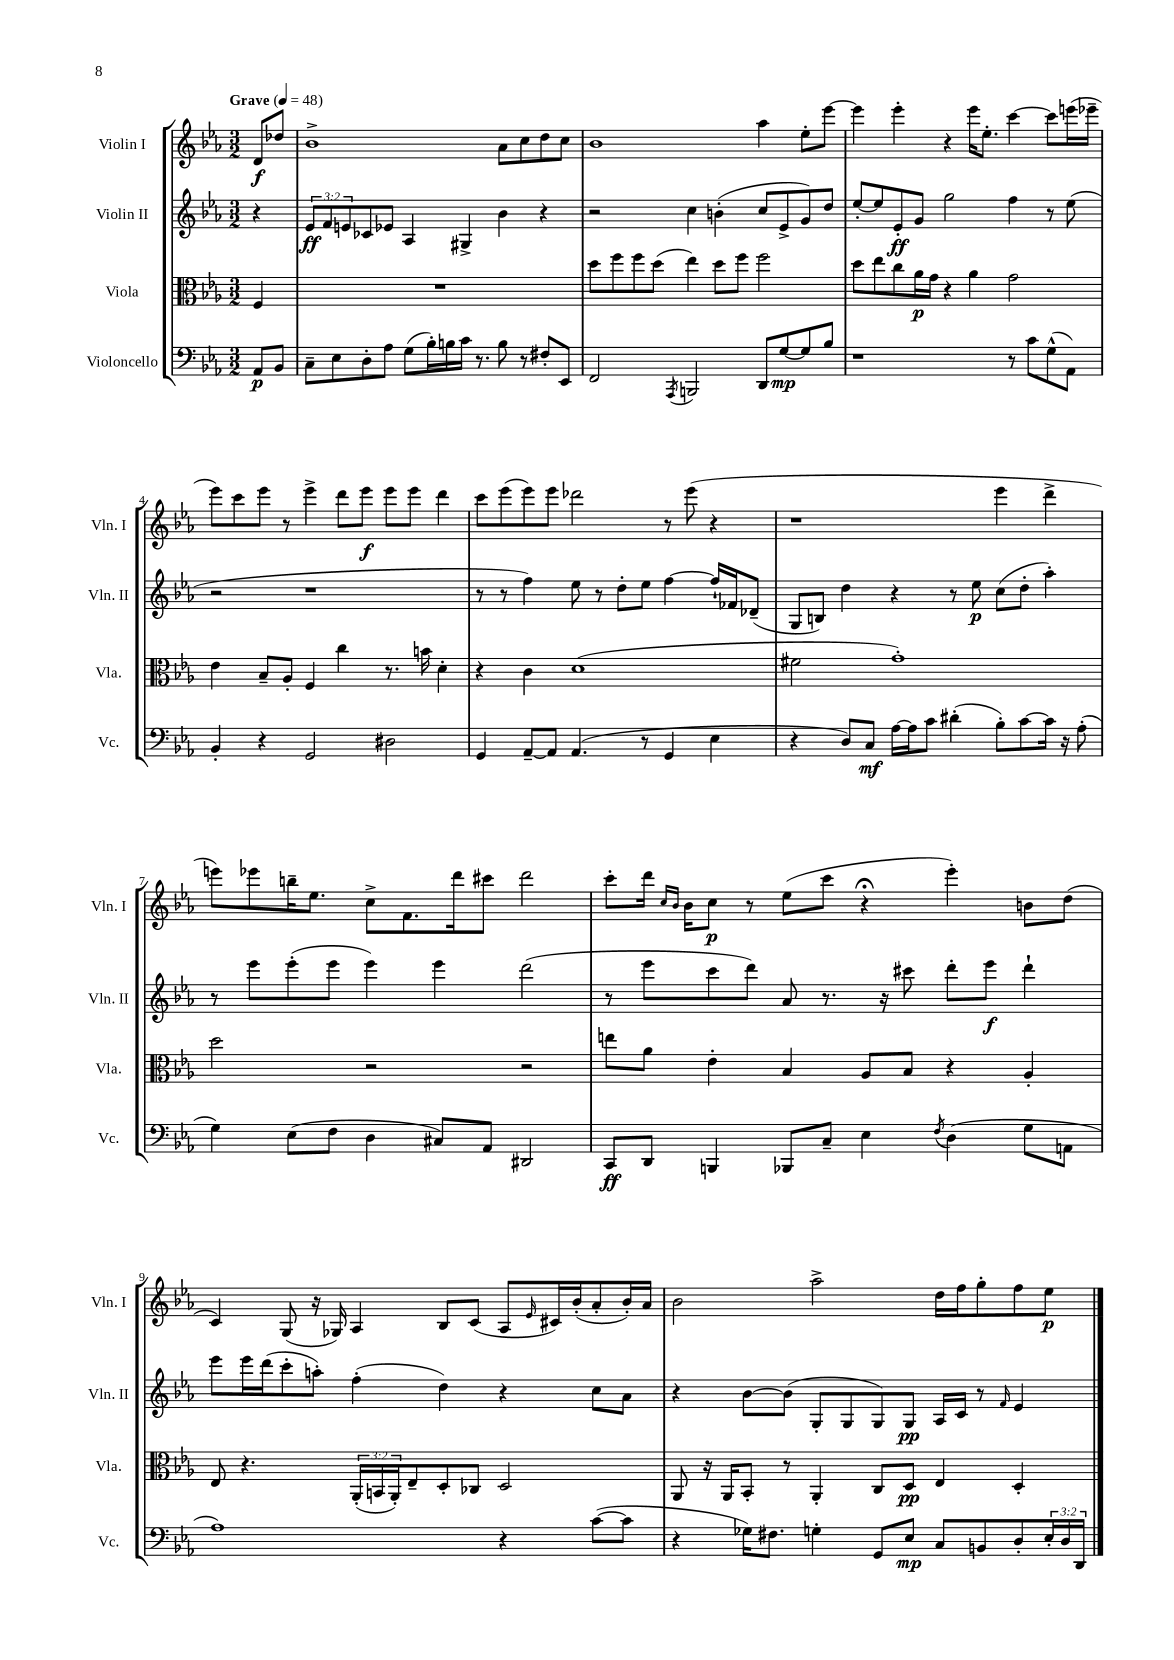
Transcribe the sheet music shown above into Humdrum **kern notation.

**kern	**kern	**kern	**kern
*staff4	*staff3	*staff2	*staff1
*clefF4	*clefC3	*clefG2	*clefG2
*k[b-e-a-]	*k[b-e-a-]	*k[b-e-a-]	*k[b-e-a-]
*M3/2	*M3/2	*M3/2	*M3/2
*MM48	*MM48	*MM48	*MM48
8AA-	4F	4r	8d
8BB-	.	.	8dd-
=	=	=	=
8C~	1.r	12e-	1b-^
.	.	12f	.
8E-	.	.	.
.	.	12e	.
8D'	.	8c-	.
8A-	.	8e-	.
(8G	.	4A-	.
16B-')	.	.	.
16B	.	.	.
16c	.	4G#^	.
8.r	.	.	.
8B	.	4b-	8a-
8r	.	.	8cc
8F#'	.	4r	8dd
8EE-	.	.	8cc
=	=	=	=
2FF	8dd	2r	1b-
.	8ff	.	.
.	8ff	.	.
.	(8dd	.	.
8qAAA-	.	.	.
2BBB	4ee-)	4cc	.
.	8dd	(4b'	.
.	8ff	.	.
8DD	2ff	8cc	4aa-
[8G	.	8e-^	.
8G]	.	8g)	8ee-'
8B-	.	8dd	[8eee-
=	=	=	=
1r	8dd	[8ee-'	4eee-]
.	8ee-	8ee-]	.
.	8cc	8e-'	4eee-'
.	16a-	8g	.
.	16g	.	.
.	4r	2gg	4r
.	4a-	.	16eee-
.	.	.	8.ee-'
8r	2g	4ff	[4ccc
8c	.	.	.
(8G^^	.	8r	8ccc]
8AA-)	.	(8ee-	(16eee
.	.	.	16eee-~
=	=	=	=
4BB-'	4e-	2r	8eee-)
.	.	.	8ccc
4r	8B-~	.	8eee-
.	8A-'	.	8r
2GG	4F	1r	4eee-^
.	4cc	.	8ddd
.	.	.	8eee-
2D#	8.r	.	8eee-
.	.	.	8eee-
.	16b	.	.
.	4d'	.	4ddd
=	=	=	=
4GG	4r	8r	8ccc
.	.	8r	(8eee-
[8AA-~	4c	4ff)	8eee-)
8AA-]	.	.	8eee-
(4.AA-	(1d	8ee-	2ddd-
.	.	8r	.
.	.	8dd'	.
8r	.	8ee-	.
4GG	.	[4ff	8r
.	.	.	(8eee-
4E-	.	16ff`]	4r
.	.	16f-	.
.	.	(8d-~	.
=	=	=	=
4r	2f#	8G	1r
.	.	8B)	.
8D)	.	4dd	.
8C	.	.	.
[16A-	1g')	4r	.
16A-]	.	.	.
8c	.	.	.
(4d#'	.	8r	.
.	.	8ee-	.
8B-')	.	(8cc	4eee-
[8c	.	8dd'	.
16c]	.	4aa-')	4ddd^
16r	.	.	.
(8A-'	.	.	.
=	=	=	=
4G)	2dd	8r	8eee)
.	.	8eee-	8eee-
(8E-	.	(8eee-'	16bb~
.	.	.	8.ee-
8F	.	8eee-	.
4D	2r	4eee-)	8cc^
.	.	.	8.f
8C#)	.	4eee-	.
.	.	.	16ddd
8AA-	.	.	8ccc#
2DD#	2r	(2ddd	2ddd
=	=	=	=
8CC	8ee	8r	8ccc'
8DD	8a-	8eee-	16ddd
.	.	.	16qqcc
.	.	.	16qqb-
.	.	.	16b-
4BBB	4e-'	8ccc	8cc
.	.	8ddd)	8r
8BBB-	4B-	8a-	(8ee-
8C~	.	8.r	8ccc
4E-	8A-	.	4r;
.	.	16r	.
.	8B-	8ccc#	.
8qF	.	.	.
(4D	4r	8ddd'	4eee-')
.	.	8eee-	.
8G	4A-'	4ddd`	8b
8AA	.	.	(8dd
=	=	=	=
1A-)	8E-	8eee-	4c)
.	4.r	16eee-	.
.	.	(16ddd	.
.	.	8ccc'	(8G
.	.	8aa')	16r
.	.	.	16G-)
.	(24AA-'	(4ff'	4A-
.	24BB	.	.
.	24AA-')	.	.
.	8E-~	.	.
.	8D'	4dd)	8B-
.	8C-	.	(8c
4r	2D	4r	8A-
.	.	.	16qqe-
.	.	.	16c#)
.	.	.	(16b-'
([8c	.	8cc	8a-'
8c]	.	8a-	16b-')
.	.	.	16a-
=	=	=	=
4r	8AA-	4r	2b-
.	16r	.	.
.	16AA-	.	.
16G-)	8BB-'	[8b-	.
8.F#	.	.	.
.	8r	(8b-]	.
4G'	4AA-'	8G'	2aa-^
.	.	8G	.
8GG	8C	8G)	.
8E-	8D	8G	.
8C	4E-	16A-	16dd
.	.	16c	16ff
8BB	.	8r	8gg'
.	.	16qqf	.
8D'	4D'	4e-	8ff
24E-'	.	.	8ee-
24D	.	.	.
24DD	.	.	.
==	==	==	==
*-	*-	*-	*-
